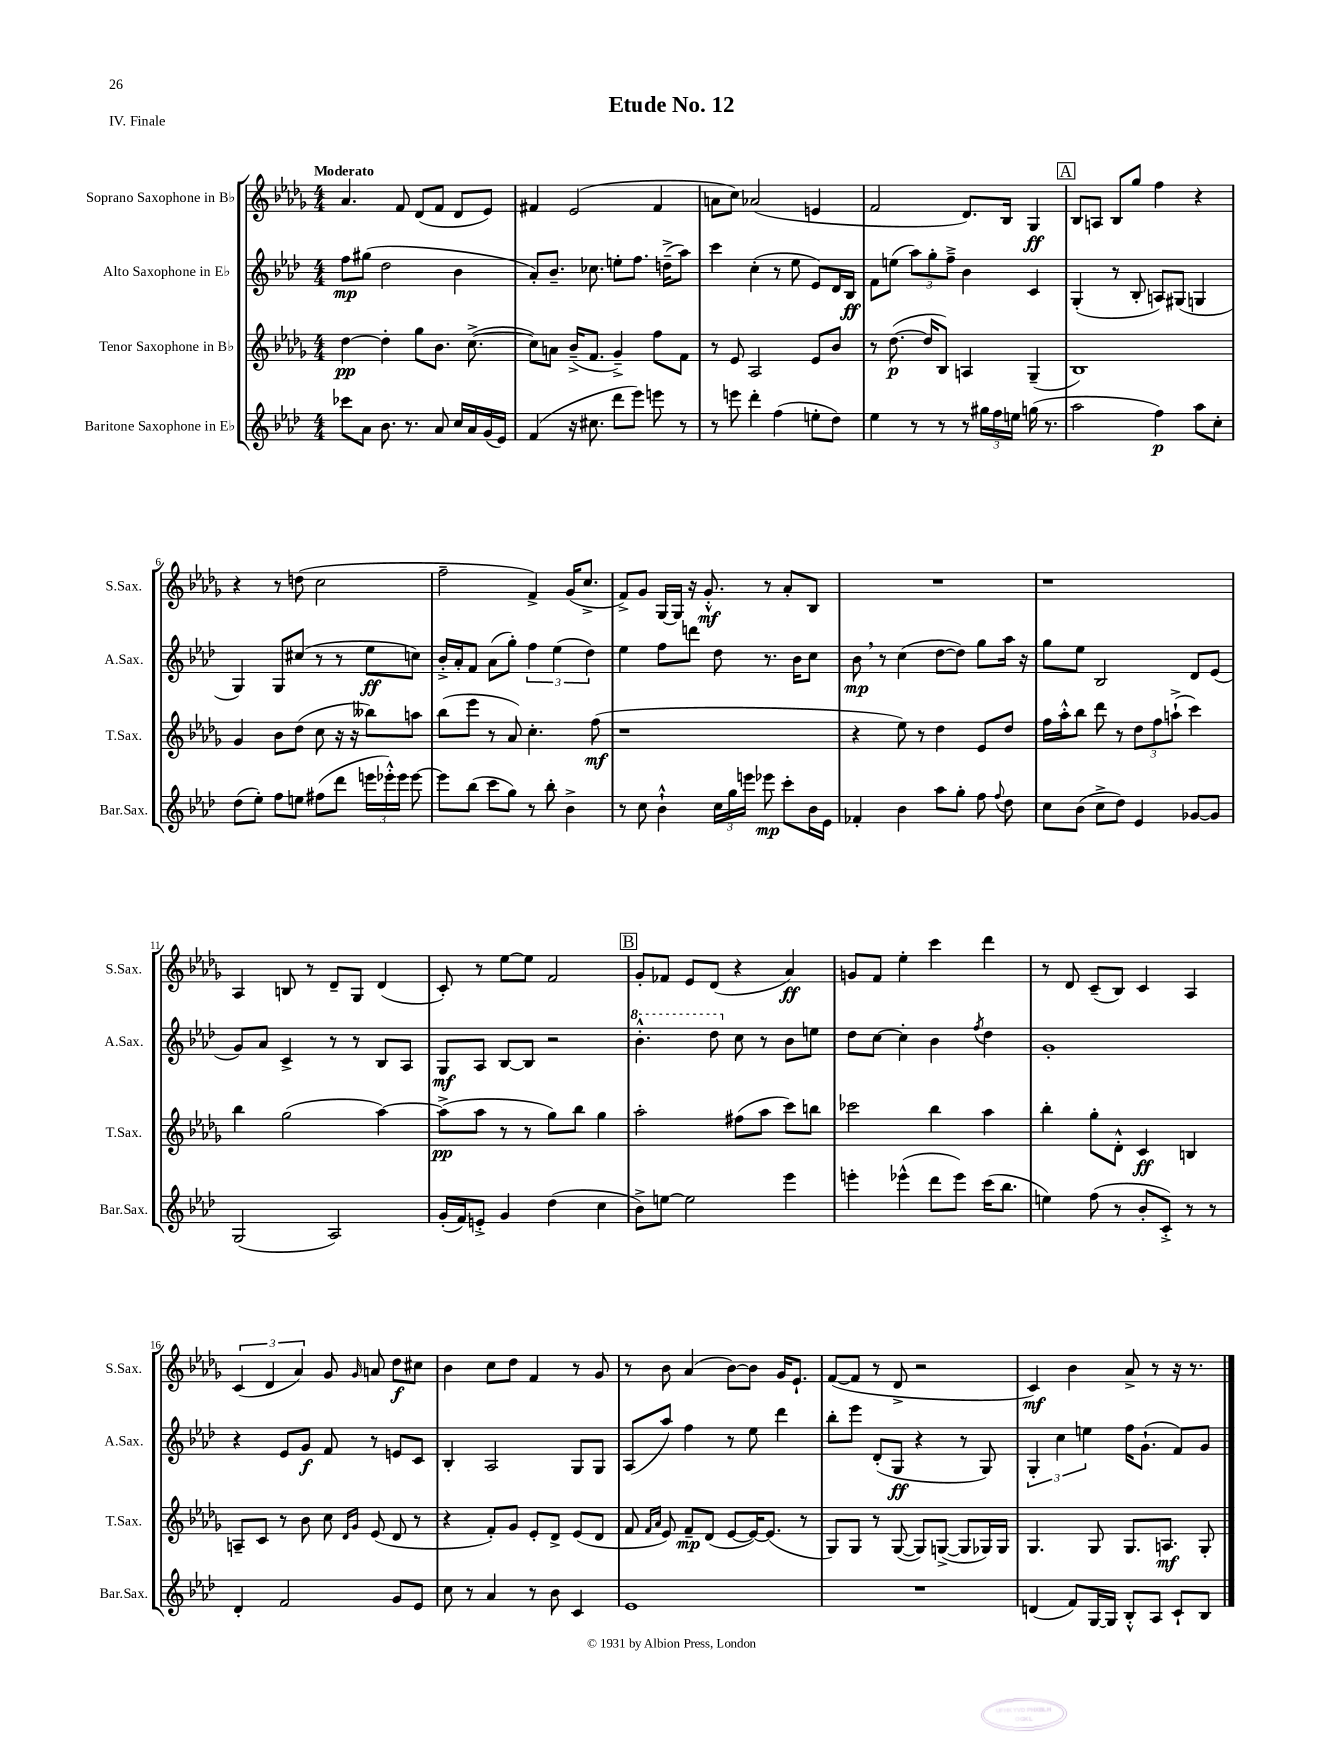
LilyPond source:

\header { title = "Etude No. 12" piece = "IV. Finale" }
<<
\new StaffGroup <<
\new Staff = "s0" \with { instrumentName = "Soprano Saxophone in Bb" shortInstrumentName = "S.Sax." } {
    \clef treble \key des \major \numericTimeSignature \time 4/4 \tempo "Moderato"
    \autoBeamOff aes'4. f'8 des'8[( f'8] des'8[ ees'8]) |
    fis'4 ees'2( fis'4 |
    a'8[ c''8]) aes'2( e'4 |
    f'2 des'8.[) bes16] ges4\ff |
    \mark \markup { \box "A" } bes8[ a8] bes8[ ges''8] f''4 r4 |
    r4 r8 d''8( c''2 |
    f''2-- f'4->) ges'16[( c''8.]-> |
    f'8[->) ges'8] ges16[~ ges16] r16 ges'8.-.-^\mf r8 aes'8[-. bes8] |
    R1 |
    r1 |
    aes4 b8 r8 des'8[-- ges8] des'4( |
    c'8-.) r8 ees''8[~ ees''8] f'2 |
    \mark \markup { \box "B" } ges'8[-. fes'8] ees'8[ des'8]( r4 aes'4\ff) |
    g'8[ f'8] ees''4-. c'''4 des'''4 |
    r8 des'8 c'8[--( bes8]) c'4 aes4 |
    \tuplet 3/2 { c'4( des'4 aes'4) } ges'8 \grace { ges'16 } a'8 des''8[\f cis''8] |
    bes'4 c''8[ des''8] f'4 r8 ges'8 |
    r8 bes'8 aes'4( bes'8[~) bes'8] ges'16[ ees'8.]-! |
    f'8[~( f'8] r8 des'8-> r2 |
    c'4\mf) bes'4 aes'8-> r8 r16 r8. \bar "|." |
}
\new Staff = "s1" \with { instrumentName = "Alto Saxophone in Eb" shortInstrumentName = "A.Sax." } {
    \clef treble \key aes \major \numericTimeSignature \time 4/4
    \autoBeamOff f''8[\mp gis''8]( des''2 bes'4 |
    aes'8[-.) bes'8.]-- ces''8. e''8[-. f''8.] d''16[--->( aes''8]) |
    c'''4 c''4-.( r8 ees''8 ees'8[) des'16 bes16]\ff |
    f'8[ e''8]( \tuplet 3/2 { aes''8[) g''8-. f''8]---> } bes'4 c'4 |
    \mark \markup { \box "A" } g4-.( r8 bes8-. a8[) gis8]( g4 |
    g4) g8[ cis''8]( r8 r8 ees''8[\ff c''8]) |
    bes'16[-.-> aes'16-. f'8] aes'8[( g''8]-.) \tuplet 3/2 { f''4 ees''4( des''4) } |
    ees''4 f''8[ d'''8] des''8 r8. bes'16[ c''8] |
    bes'8\mp \breathe r8 c''4( des''8[~ des''8]) g''8[ aes''16] r16 |
    g''8[ ees''8] bes2 des'8[ ees'8]( |
    g'8[) aes'8] c'4-> r8 r8 bes8[ aes8] |
    g8[\mf aes8] bes8[~ bes8] r2 |
    \mark \markup { \box "B" } \ottava #1 bes''4.-.-^ des'''8 \ottava #0 c''8 r8 bes'8[ e''8] |
    des''8[ c''8]~ c''4-. bes'4 \acciaccatura { f''8 } des''4 |
    g'1-. |
    r4 ees'8[ g'8]\f f'8 r8 e'8[ c'8] |
    bes4-. aes2 g8[ g8] |
    aes8[( aes''8]) f''4 r8 ees''8 des'''4 |
    bes''8[-. ees'''8] des'8[-.( g8]\ff r4 r8 g8) |
    \tuplet 3/2 { g4-. c''4 e''4 } f''16[ g'8.]-!( f'8[) g'8] \bar "|." |
}
\new Staff = "s2" \with { instrumentName = "Tenor Saxophone in Bb" shortInstrumentName = "T.Sax." } {
    \clef treble \key des \major \numericTimeSignature \time 4/4
    \autoBeamOff des''4~\pp des''4-. ges''8[ bes'8.] c''8.~->( |
    c''8[) a'8] bes'16[--->( f'8.] ges'4--->) f''8[ f'8] |
    r8 ees'8 aes2 ees'8[ bes'8] |
    r8 des''8.~\p( des''16[ bes8]) a4 ges4--( |
    \mark \markup { \box "A" } bes1) |
    ges'4 bes'8[ des''8]( c''8 r16 r16 beses''8[) a''8] |
    bes''8[( ees'''8] r8 aes'8) c''4.-. f''8\mf( |
    r1 |
    r4 ees''8) r8 des''4 ees'8[ des''8] |
    f''16[ aes''16-.-^ bes''8] des'''8 r8 \tuplet 3/2 { des''8[ f''8 a''8]-!->( } c'''4) |
    bes''4 ges''2( aes''4~) |
    aes''8[->\pp( aes''8] r8 r8 ges''8[) bes''8] ges''4 |
    \mark \markup { \box "B" } aes''2-. fis''8[( aes''8] c'''8[) b''8] |
    ces'''2 bes''4 aes''4 |
    bes''4-. ges''8[-. des'8]-.-^ c'4\ff b4 |
    a8[-- c'8] r8 bes'8 c''8 \grace { des'16[ ges'16] } ees'8( des'8 r8 |
    r4 f'8[-.) ges'8] ees'8[-. des'8]-> ees'8[( des'8] |
    f'8 \grace { f'16[ aes'16] } ees'8) f'8[--\mp des'8]( ees'8[~ ees'16~) ees'8.]( r8 |
    ges8[) ges8] r8 ges8~( ges8[) g8]~->( g8[ ges16) ges16] |
    ges4. ges8 ges8.[ a8.]\mf ges8-. \bar "|." |
}
\new Staff = "s3" \with { instrumentName = "Baritone Saxophone in Eb" shortInstrumentName = "Bar.Sax." } {
    \clef treble \key aes \major \numericTimeSignature \time 4/4
    \autoBeamOff ces'''8[ aes'8] bes'8. r8. aes'8 c''16[ aes'16 g'16( ees'16]) |
    f'4( r16 cis''8. des'''8[ ees'''8]) e'''8 r8 |
    r8 e'''8 des'''4-. f''4( e''8[-. des''8]) |
    ees''4 r8 r8 r8 \tuplet 3/2 { gis''16[ f''16 e''16] } g''16( r8. |
    \mark \markup { \box "A" } aes''2 f''4\p) aes''8[ c''8]-. |
    des''8[( ees''8]-.) f''8[ e''8] fis''8[( des'''8] \tuplet 3/2 { e'''16[ ees'''16-.-^) ees'''16] } ees'''8~ |
    ees'''8[ bes''8]( c'''8[ g''8]) r8 bes''8-. bes'4-> |
    r8 c''8 bes'4-!-^ \tuplet 3/2 { c''16[ g''16 e'''16] } ees'''8\mp c'''8[-. bes'16 ees'16] |
    fes'4-. bes'4 aes''8[ g''8]-. f''8 \appoggiatura { f''8 } des''8 |
    c''8[ bes'8]( c''8[-> des''8]) ees'4 ges'8[~ ges'8] |
    g2( aes2) |
    g'16[-.( f'16) e'8]-.-> g'4 des''4( c''4 |
    \mark \markup { \box "B" } bes'8[->) e''8]~ e''2 ees'''4 |
    e'''4-. ees'''4-^( des'''8[ ees'''8]) c'''16[( bes''8.] |
    e''4) f''8( r8 bes'8[-. c'8]-.->) r8 r8 |
    des'4-. f'2 g'8[ ees'8] |
    c''8 r8 aes'4 r8 bes'8 c'4 |
    ees'1 |
    R1 |
    d'4( f'8[) g16~ g16] bes8[-.-^ aes8] c'8[-! bes8] \bar "|." |
}
>>
>>
